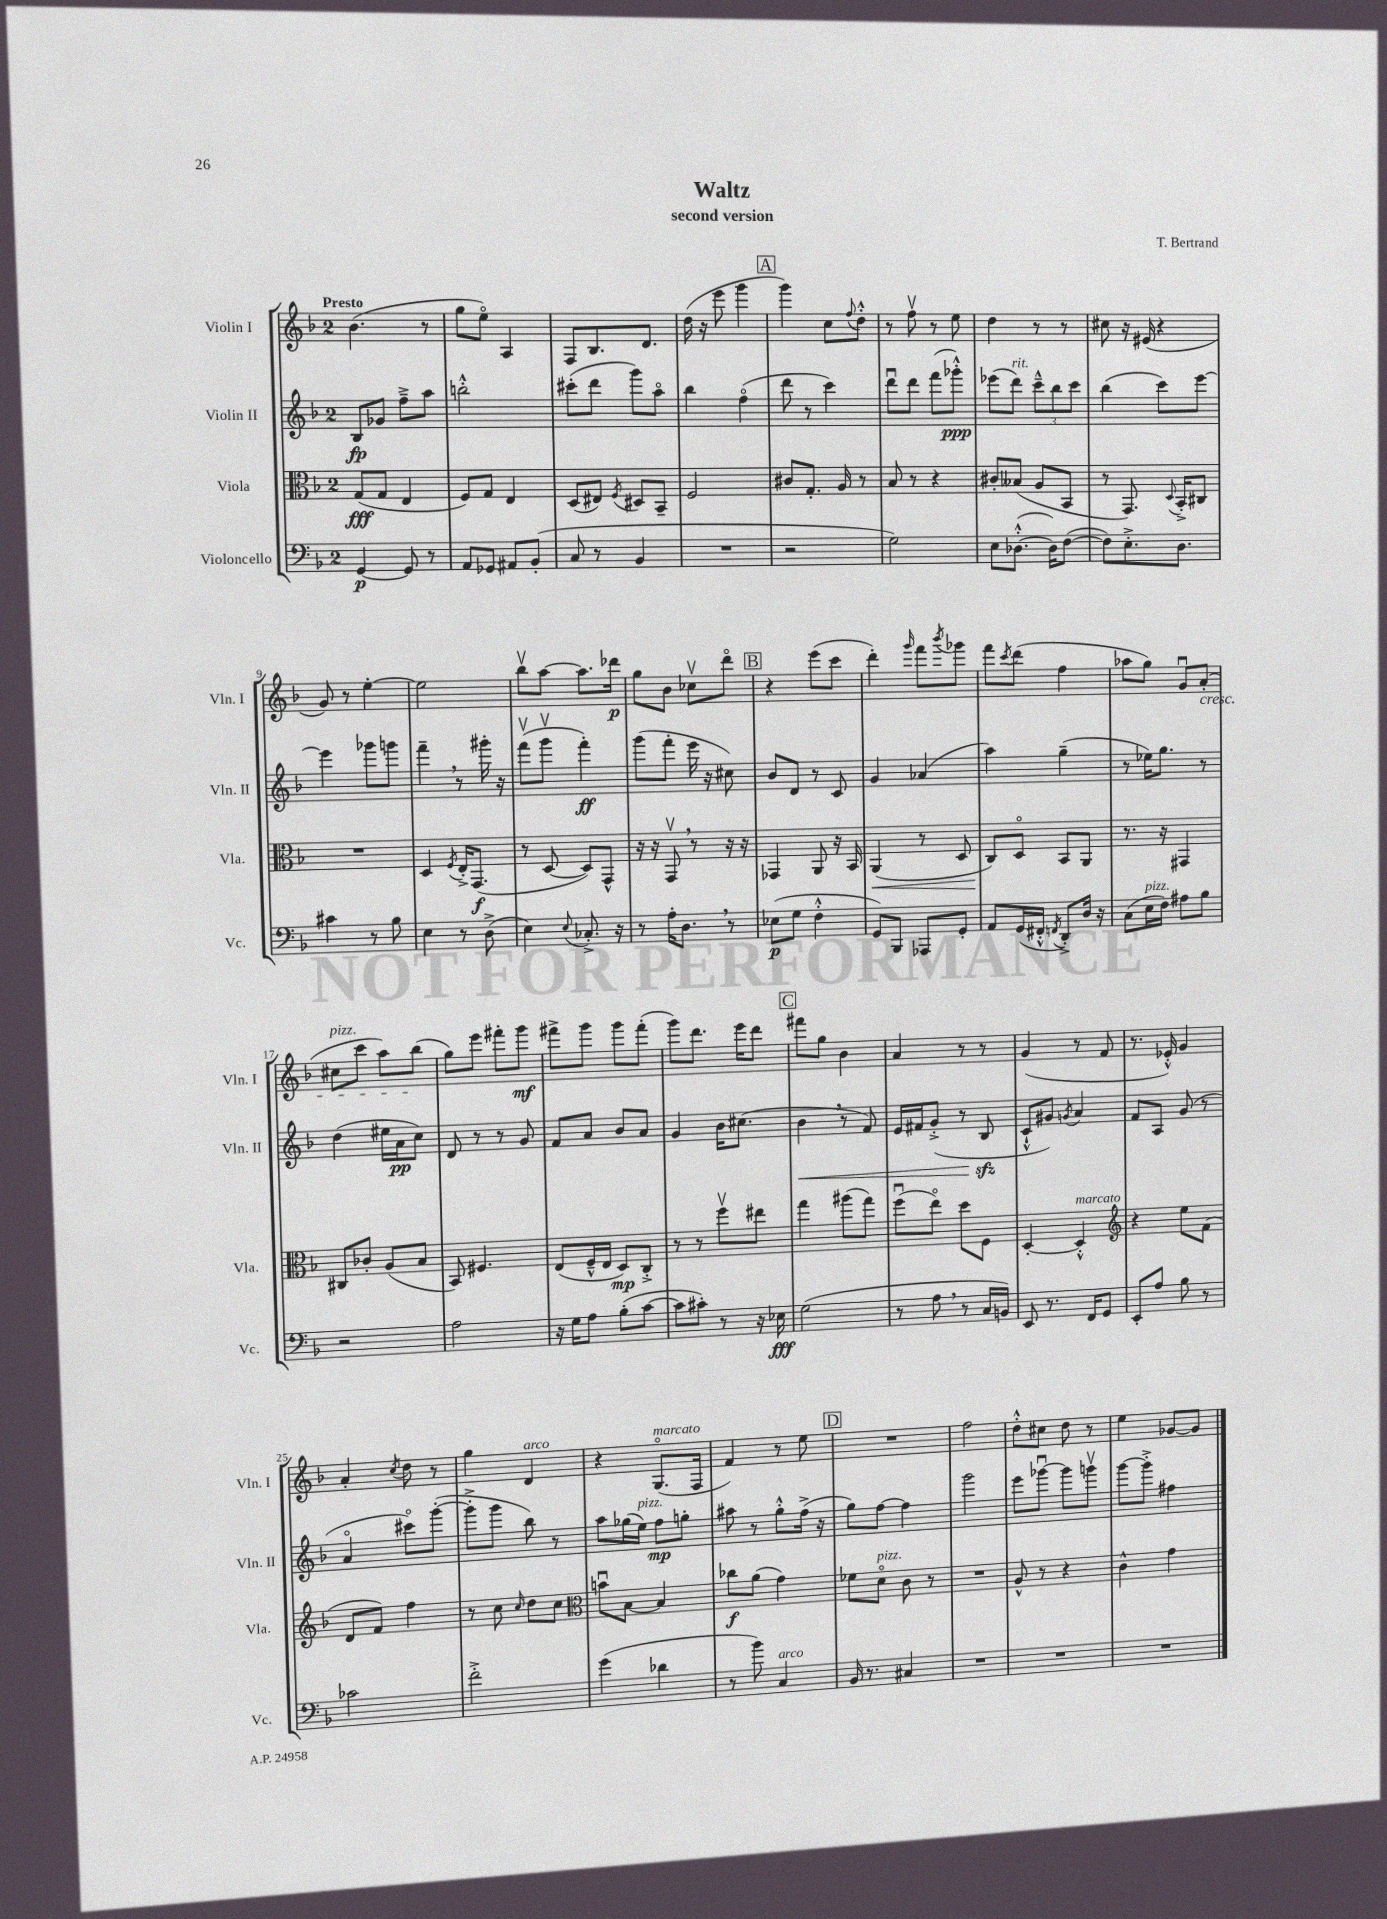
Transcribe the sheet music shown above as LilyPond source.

\header { title = "Waltz" composer = "T. Bertrand" subtitle = "second version" }
<<
\new StaffGroup <<
\new Staff = "s0" \with { instrumentName = "Violin I" shortInstrumentName = "Vln. I" } {
    \clef treble \key f \major \once \override Staff.TimeSignature.style = #'single-digit \time 2/4 \tempo "Presto"
    bes'4.( r8 |
    g''8 e''8\flageolet) a4 |
    f8 bes8. d'8. |
    d''16( r16 e'''8 g'''4 |
    \mark \markup { \box "A" } g'''4) c''8 \appoggiatura { f''8 } d''8-.-^ |
    r8 f''8\upbow r8 e''8 |
    d''4 r8 r8 |
    cis''8 r16 eis'16( r4 |
    g'8) r8 e''4~-. |
    e''2 |
    bes''8\upbow a''8~ a''8. des'''16\p |
    g''8 bes'8 ces''8\upbow d'''8\flageolet |
    \mark \markup { \box "B" } r4 e'''8( c'''8 |
    d'''4-.) \grace { g'''16 } f'''8 \acciaccatura { bes'''8 } ges'''8 |
    f'''8 \acciaccatura { c'''8 } d'''8( f''4 |
    aes''8 g''8) g'8\downbow a'8-.\cresc( |
    cis''8^\markup { \italic "pizz." } c'''8 a''8) bes''8\!( |
    g''8) e'''8 fis'''8-. g'''8\mf |
    fis'''8-> g'''8 g'''8 fis'''8-.( |
    g'''8) d'''8. e'''16 d'''8 |
    \mark \markup { \box "C" } fis'''8 g''8 bes'4 |
    a'4 r8 r8 |
    g'4( r8 f'8 |
    r8. ees'16-.-^) g'4 |
    a'4-. \acciaccatura { c''8 } d''8 r8 |
    g''4 d'4^\markup { \italic "arco" } |
    r4 g8.\flageolet^\markup { \italic "marcato" }( f16 |
    f'4) r8 e''8 |
    \mark \markup { \box "D" } R2 |
    f''2 |
    d''8-.-^ cis''8 d''8 r8 |
    e''4 ges'8~ ges'8 \bar "|." |
}
\new Staff = "s1" \with { instrumentName = "Violin II" shortInstrumentName = "Vln. II" } {
    \clef treble \key f \major \once \override Staff.TimeSignature.style = #'single-digit \time 2/4
    bes8\fp ges'8 f''8---> a''8 |
    b''2-.-^ |
    cis'''8-.( d'''8 g'''8) a''8\flageolet |
    bes''4 f''4\flageolet( |
    \mark \markup { \box "A" } d'''8 r8 c'''4) |
    d'''8\downbow d'''8 f'''8( ges'''8-.-^\ppp) |
    ees'''8( d'''8^\markup { \italic "rit." }) \tuplet 3/2 { c'''8---^ bes''8 c'''8 } |
    bes''4( c'''8) e'''8~ |
    e'''4 ges'''8 g'''8 |
    f'''4-- \breathe r8 gis'''16-. r16 |
    f'''8\upbow( g'''8\upbow f'''4-.\ff) |
    g'''8( f'''8-. e'''16 r16 cis''8) |
    \mark \markup { \box "B" } bes'8 d'8 r8 c'8 |
    g'4 aes'4( |
    a''4) g''4--( |
    r8 ees''16) g''8. r8 |
    d''4( eis''16 a'16\pp c''8) |
    d'8 r8 r8 g'8 |
    f'8 a'8 bes'8 a'8 |
    g'4 bes'16 cis''8.( |
    \mark \markup { \box "C" } bes'4\< \breathe r8 f'8) |
    e'16 fis'16 g'8-.->( r8 bes8\sfz\! |
    c'8-!-^ gis'8) \acciaccatura { g'8 } a'4 |
    f'8 a8 g'8( r8 |
    a'4\flageolet cis'''8\flageolet) g'''8~-.( |
    g'''8-.-> g'''8 bes''8) r8 |
    a''8 ges''16( e''16^\markup { \italic "pizz." }) f''8\mp g''8-. |
    ais''8 r8 g''8-.-^ f''16->( r16 |
    \mark \markup { \box "D" } g''8) f''8~ f''4 |
    g'''2 |
    e'''8 ges'''8~\downbow ges'''8 g'''8\upbow |
    g'''8~ g'''8-.-> fis''4 \bar "|." |
}
\new Staff = "s2" \with { instrumentName = "Viola" shortInstrumentName = "Vla." } {
    \clef alto \key f \major \once \override Staff.TimeSignature.style = #'single-digit \time 2/4
    g8\fff( g8 e4 |
    f8) g8 e4 |
    d8( eis8) \acciaccatura { f8 } dis8 bes,8-- |
    f2 |
    \mark \markup { \box "A" } cis'8 g8.-. a16 r8 |
    bes8 r8 r4 |
    cis'8-. beses8( a8 bes,8 |
    r8 g,8.) \appoggiatura { d8 } bes,16-.-> cis8 |
    R2 |
    d4 \acciaccatura { f8 } e16-.-> g,8.\f( |
    r8 d8~ d8) g,8-^ |
    r16 r16 g,8\upbow \breathe r8 r16 r16 |
    \mark \markup { \box "B" } ges,4 a,8 r16 bes,16 |
    a,4\<( r8 d8 |
    c8\!) d8\flageolet bes,8 a,8 |
    r8. r16 gis,4 |
    cis8 ces'8-. a8( bes8 |
    bes,8) fis4. |
    e8( f16---^ e16 d8\mp) c8-.-> |
    r8 r8 f''8\upbow eis''8 |
    \mark \markup { \box "C" } g''4 ais''8( g''8) |
    f''8\downbow( e''8\flageolet) d''8 f8 |
    d4~-. d4-.-^^\markup { \italic "marcato" } |
    \clef treble r4 e''8 f'8( |
    d'8 f'8) f''4 |
    r8 c''8 \grace { c''16 } d''8 c''8 |
    \clef alto b'8\downbow bes8~ bes4 |
    ces''8\f a'8( g'4) |
    \mark \markup { \box "D" } fes'8 d'8\flageolet^\markup { \italic "pizz." } c'8 r8 |
    R2 |
    a8-^ r8 r4 |
    c'4-^ g'4 \bar "|." |
}
\new Staff = "s3" \with { instrumentName = "Violoncello" shortInstrumentName = "Vc." } {
    \clef bass \key f \major \once \override Staff.TimeSignature.style = #'single-digit \time 2/4
    g,4~\p g,8 r8 |
    a,8 ges,8 ais,8 bes,8-.( |
    c8 r8 bes,4 |
    R2 |
    \mark \markup { \box "A" } r2 |
    g2) |
    e8 des8.~-.-^( des16) f8~( |
    f8) e8.-.-> d8. |
    cis'4 r8 bes8 |
    e4 r8 d8->( |
    e4) \appoggiatura { e8 } ces8.-.-> r16 |
    r8 a16-. d8. \breathe r8 |
    \mark \markup { \box "B" } ees8\p( g8 f4-.-^ |
    g,8) bes,,8 aes,,8 g,8-. |
    a,8 g,16( fis,16-.-^ \acciaccatura { f,8 } d,8-.->) d16 r16 |
    c8( e16^\markup { \italic "pizz." } f16) ais8 bes8 |
    r2 |
    a2 |
    r16 g16 a8 bes8-.( c'8~ |
    c'8 cis'8-.) r8 r16 ees16\fff |
    \mark \markup { \box "C" } g2( |
    r8 a8 \breathe r8 c16 b,16) |
    e,8 r8. f,16 g,8 |
    e,8-. a8 bes8 r8 |
    ces'2 |
    f'2-.-> |
    g'4( des'4 |
    r8 bes'8) c4^\markup { \italic "arco" } |
    \mark \markup { \box "D" } bes,16 r8. cis4 |
    R2 |
    R2 |
    R2 \bar "|." |
}
>>
>>
